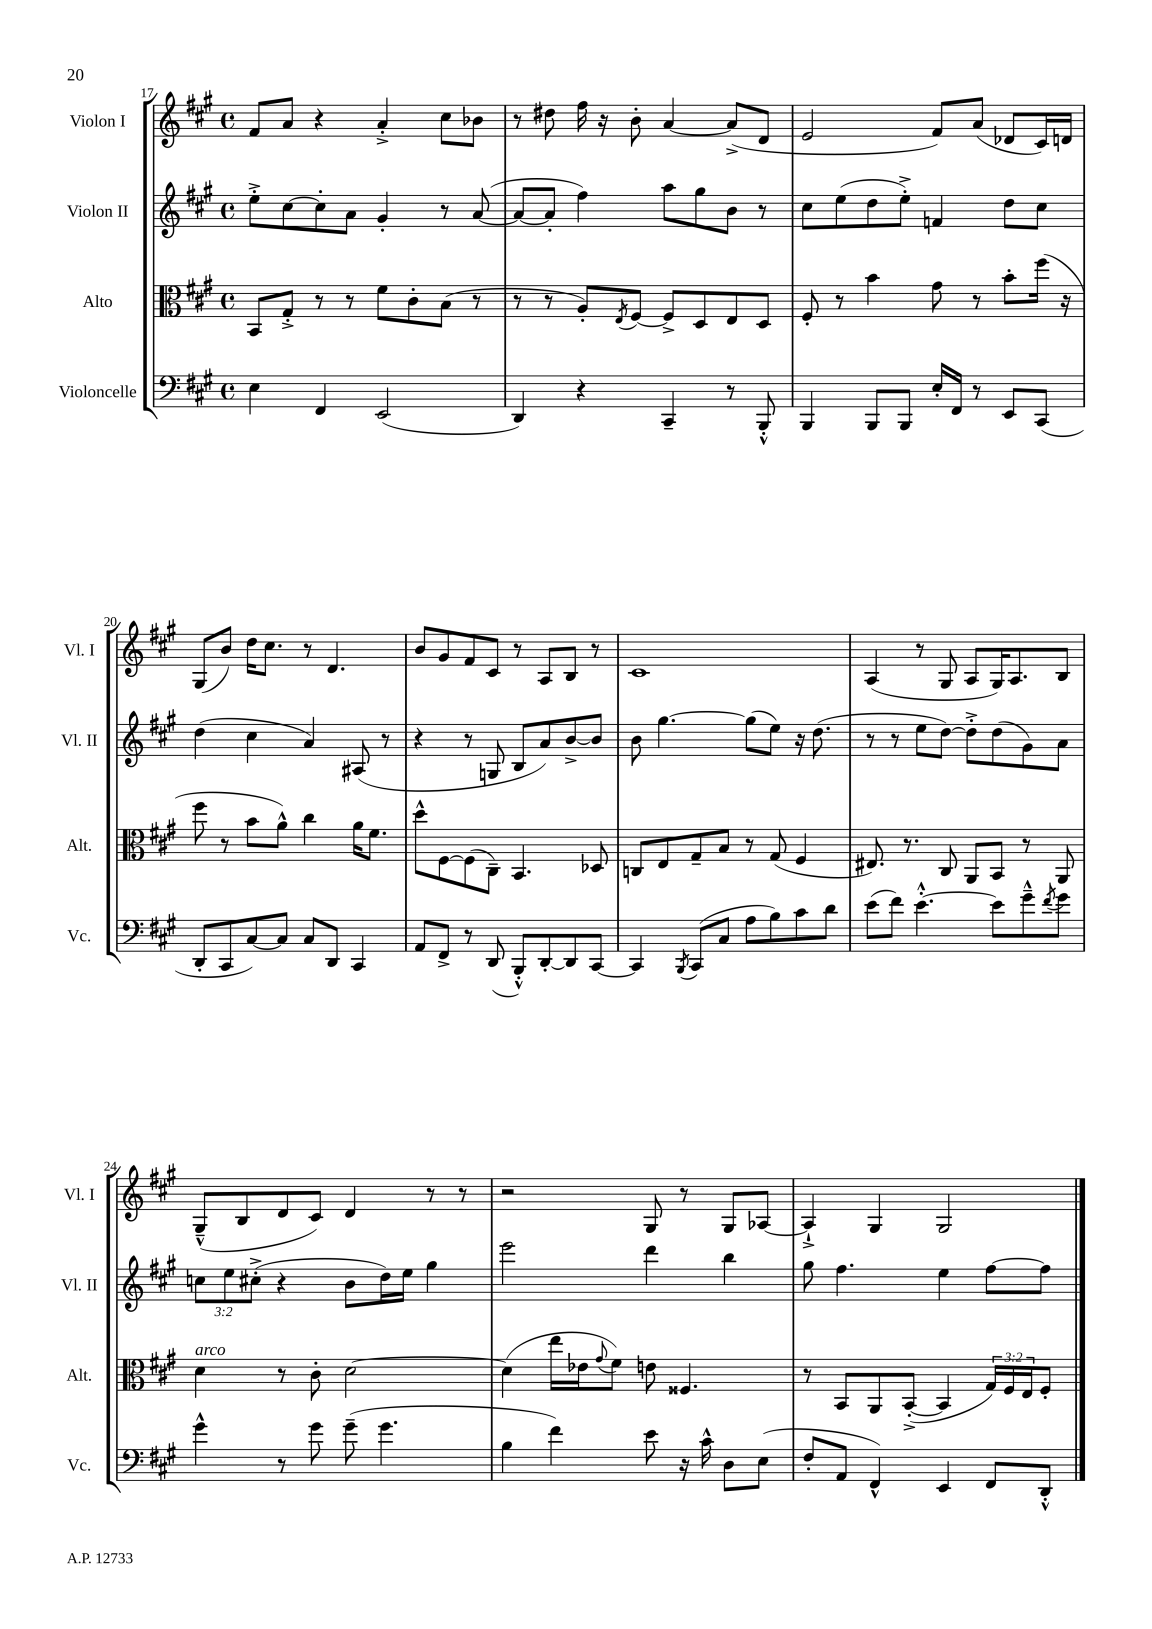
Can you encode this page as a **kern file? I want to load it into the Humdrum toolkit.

**kern	**kern	**kern	**kern
*staff4	*staff3	*staff2	*staff1
*clefF4	*clefC3	*clefG2	*clefG2
*k[f#c#g#]	*k[f#c#g#]	*k[f#c#g#]	*k[f#c#g#]
*M4/4	*M4/4	*M4/4	*M4/4
*met(c)	*met(c)	*met(c)	*met(c)
4E	8BB	8ee'^	8f#
.	8G#'^	[8cc#	8a
4FF#	8r	8cc#']	4r
.	8r	8a	.
(2EE	8f#	4g#'	4a'^
.	8c#'	.	.
.	(8B	8r	8cc#
.	8r	([8a	8b-
=	=	=	=
4DD)	8r	8a_	8r
.	8r	8a']	8dd#
4r	8A')	4ff#)	16ff#
.	.	.	16r
.	8qE	.	.
.	[8F#	.	8b'
4CC#~	8F#^]	8aa	[4a
.	8D	8gg#	.
8r	8E	8b	(8a^]
8BBB'^^	8D	8r	8d
=	=	=	=
4BBB	8F#'	8cc#	2e
.	8r	(8ee	.
8BBB	4b	8dd	.
8BBB	.	8ee'^)	.
16E'	8g#	4f	8f#)
16FF#	.	.	.
8r	8r	.	(8a
8EE	8b'	8dd	8d-
(8CC#	(16ff#	8cc#	16c#)
.	16r	.	16d
=	=	=	=
8DD'	8ff#	(4dd	(8G#
8CC#	8r	.	8b)
[8C#)	8b	4cc#	16dd
.	.	.	8.cc#
8C#]	8a^^)	.	.
8C#	4cc#	4a)	8r
8DD	.	.	4.d
4CC#	16a	(8A#	.
.	8.f#	.	.
.	.	8r	.
=	=	=	=
8AA	8dd^^	4r	8b
8FF#^	[8F#	.	8g#
8r	(8F#]	8r	8f#
(8DD	8C#~)	8G	8c#
8BBB'^^)	4.BB	8B	8r
[8DD'	.	8a)	8A
8DD]	.	[8b^	8B
[8CC#	8D-	8b]	8r
=	=	=	=
4CC#]	8C	8b	1c#
.	8E	[4.gg#	.
8qBBB	.	.	.
(8CC#	8G#~	.	.
8C#	8B	.	.
8A	8r	(8gg#]	.
8B)	(8G#	8ee)	.
8c#	4F#	16r	.
.	.	(8.dd	.
8d	.	.	.
=	=	=	=
(8e	8.E#)	8r	(4A
8f#)	.	8r	.
.	8.r	.	.
[4.e'^^	.	8ee	8r
.	8C#	[8dd)	8G#
.	8AA	8dd'^]	8A
8e]	8BB	(8dd	16G#)
.	.	.	8.A
8g#~^^	8r	8g#)	.
8qf#	.	.	.
8g#	8AA	8a	8B
=	=	=	=
4g#^^	4d	12cc	(8G#~^^
.	.	12ee	.
.	.	.	8B
.	.	(12cc#'^	.
8r	8r	4r	8d
8g#	8c#'	.	8c#)
(8g#~	[2d	8b	4d
4.g#	.	16dd)	.
.	.	16ee	.
.	.	4gg#	8r
.	.	.	8r
=	=	=	=
4B	(4d]	2eee	2r
4f#)	16ee	.	.
.	16e-	.	.
.	8qqg#	.	.
.	8f#)	.	.
8e	8e	4ddd	8G#
16r	4.F##	.	8r
16c#^^	.	.	.
8D	.	4bb	8G#
(8E	.	.	[8A-
=	=	=	=
8F#'	8r	8gg#	4A-`^]
8AA	8BB	4.ff#	.
4FF#^^)	8AA	.	4G#
.	([8BB'^	.	.
4EE	4BB]	4ee	2G#
8FF#	24G#)	[8ff#	.
.	24F#	.	.
.	24E	.	.
8DD'^^	8F#'	8ff#]	.
==	==	==	==
*-	*-	*-	*-
